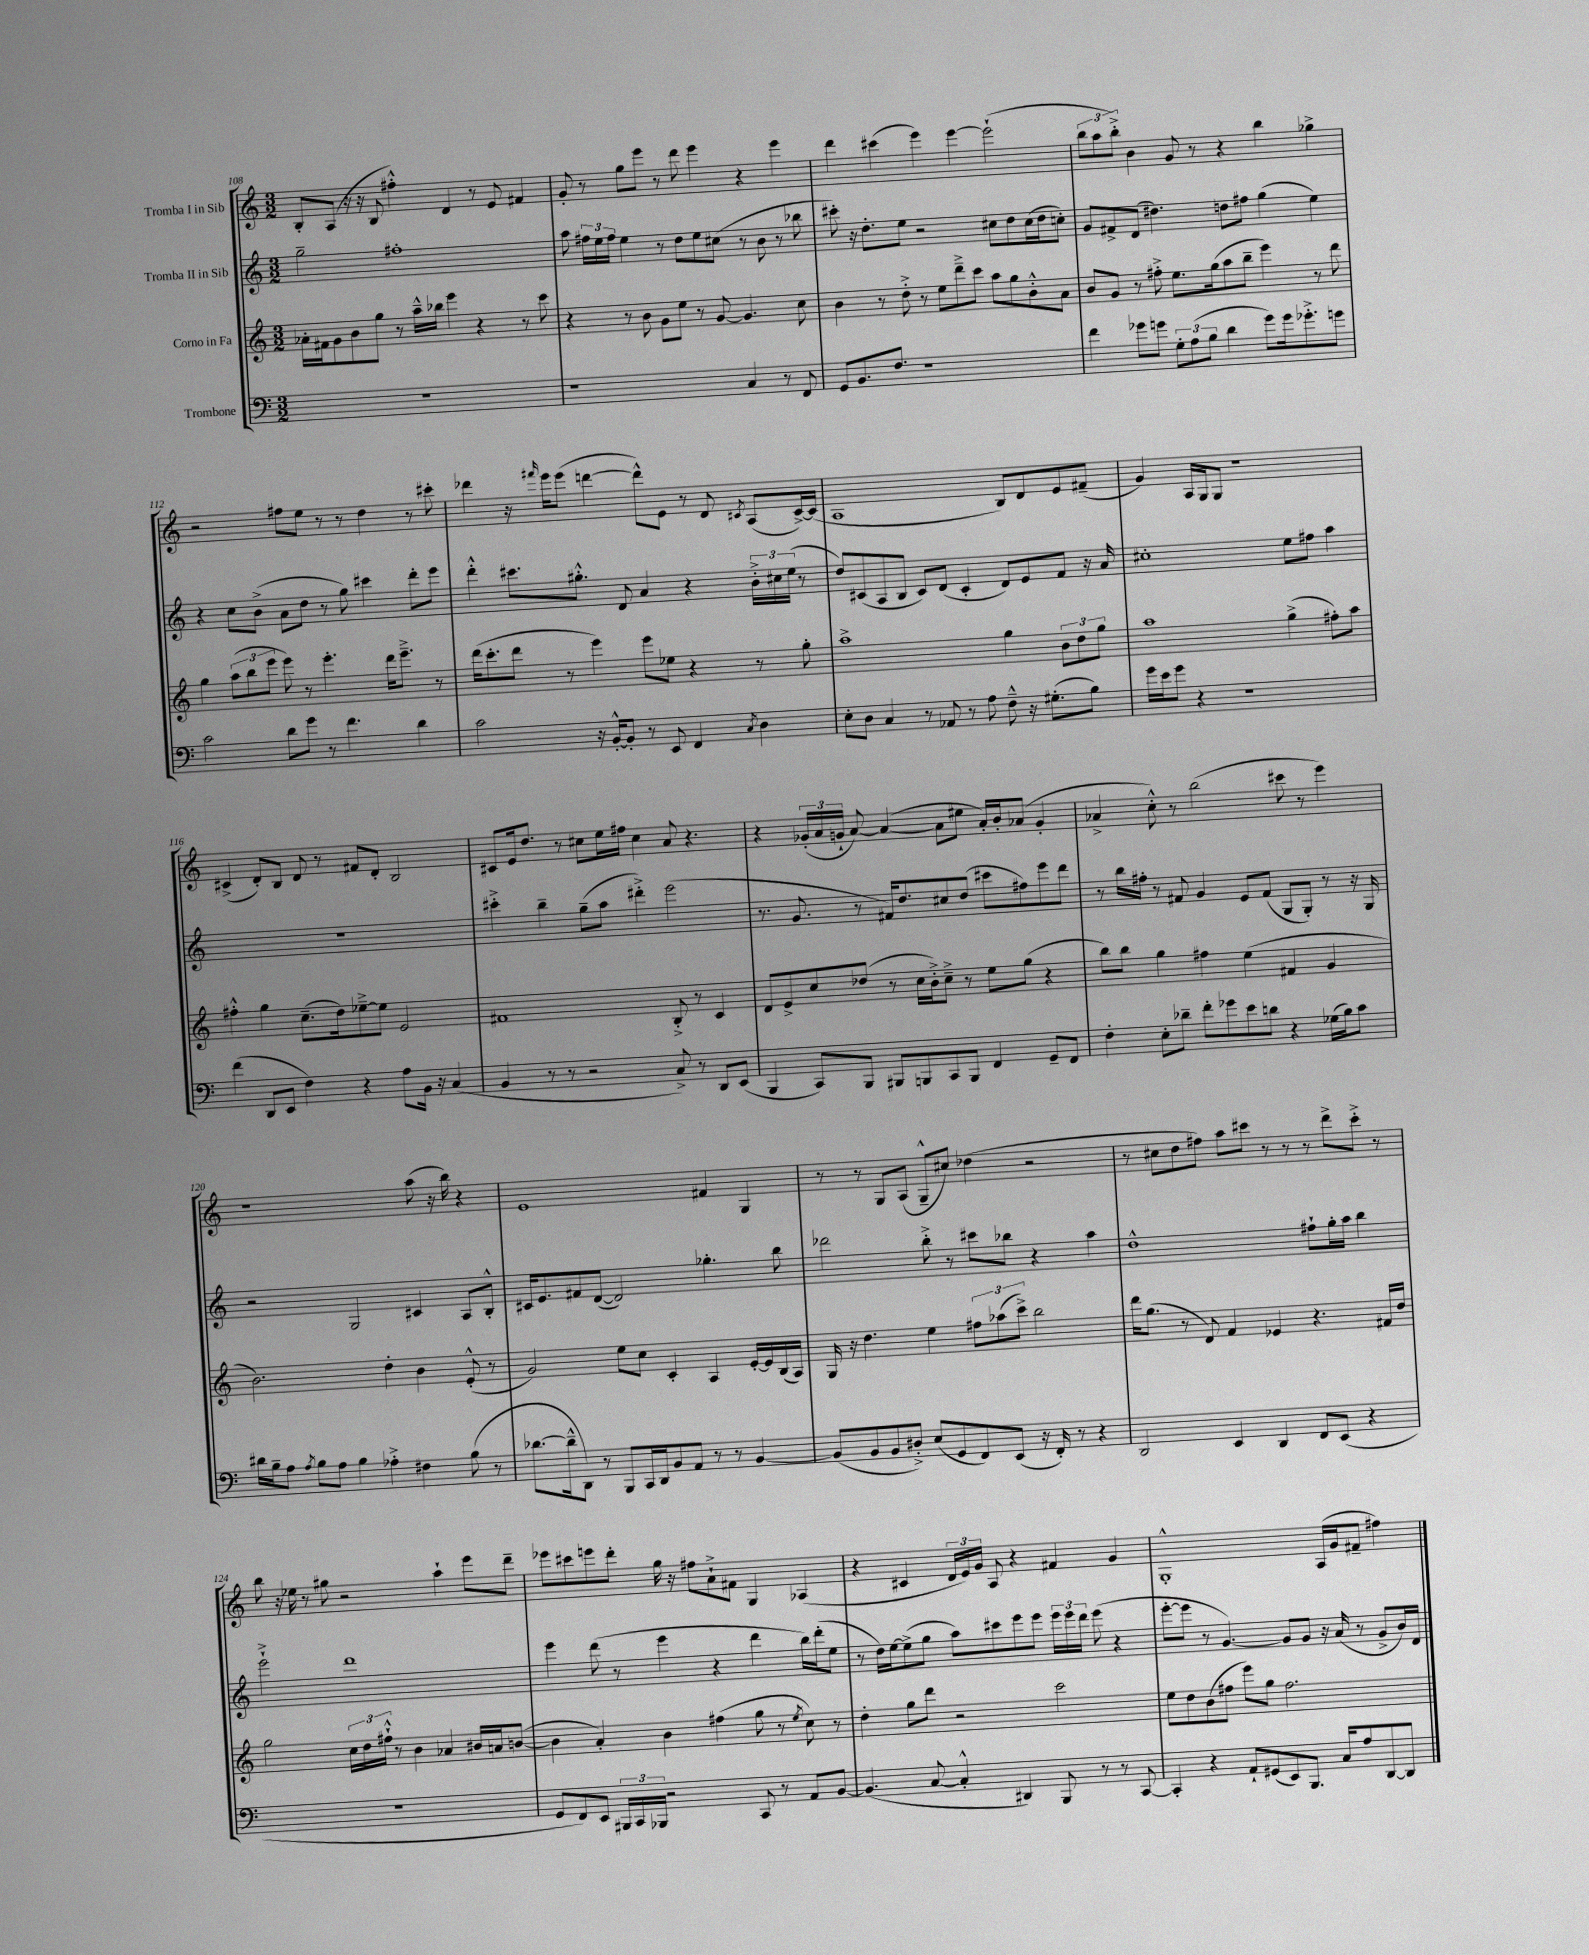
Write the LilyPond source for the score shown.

<<
\new StaffGroup <<
\new Staff = "s0" \with { instrumentName = "Tromba I in Sib" } {
    \clef treble \key c \major \numericTimeSignature \time 3/2
    \autoBeamOff b8[-. a8]( r16 r16 b8 fis''4-.-^) d'4 r8 e'8 fis'4 |
    g'8-. r8 g''8[ e'''8] r8 d'''8 e'''4 r4 e'''4 |
    d'''4 cis'''4( e'''4) e'''4~ e'''2-!( |
    \tuplet 3/2 { b''8[ a''8 b''8]-.->) } b'4 g'8 r8 r4 b''4 ges''4-> |
    r2 fis''8[ e''8] r8 r8 d''4 r8 cis'''8-. |
    des'''4 r16 \grace { fis'''16 } e'''16[ e'''8]( d'''4~ d'''8[-^) e'8] r8 d'8 \acciaccatura { cis'8 } a8[( cis'16~->) cis'16]( |
    a1 b8[) d'8 e'8 fis'8]--( |
    g'4) a16[ g16 g8] r1 |
    cis'4->( d'8[-.) b8] d'8 r8 fis'8[ d'8]-. b2 |
    cis'8[ e'16 d''8.] r8 cis''8[ e''16 fis''16] cis''4 a'8 r4. |
    r4 \tuplet 3/2 { ges'16[-.( a'16 g'16]-! } a'8~) a'4~( a'8[ eis''8] a'16[-.) b'16-. aes'8]( g'4-. |
    aes'4-> c''8-.-^) r8 b''2( cis'''8 r8 e'''4) |
    r1 a''8( r16 b''16) r4 |
    e'1 fis'4 g4 |
    r8 r8 g8[ a8]( g8[---^ cis''8]) des''4( r2 |
    r8 cis''8[ d''8 fis''8]) a''8[ cis'''8] r8 r8 r8 d'''8[-> cis'''8]-.-> r8 |
    b''8 r16 ees''16 r8 gis''8 r2 a''4-! e'''8[ d'''8]-- |
    ees'''8[ cis'''8 e'''8 d'''8]-. g''16 r16 fis''8[ a'8-!-> fis'8] g4 aes4( |
    r4 cis'4 \tuplet 3/2 { d'16[ e'16) g'16] } a8 r4 fis'4 g'4 |
    g1-.-^ a16[( g'16 fis'8]-- fis''4) \bar "|." |
}
\new Staff = "s1" \with { instrumentName = "Tromba II in Sib" } {
    \clef treble \key c \major \numericTimeSignature \time 3/2
    \autoBeamOff g''2-- fis''1-. |
    a''8 \tuplet 3/2 { fis''16[ e''16 fis''16] } e''4 r8 d''8[ e''8 cis''8]( r8 b'8 r8 bes''8 |
    cis'''8-.) r16 d''8.[-. e''8] r2 cis''8[ d''8 cis''16( d''16 c''8]-.) |
    g'8[ fis'8-> d'8]( dis''4.) d''8[ fis''8] g''4( e''4) |
    r4 c''8[ b'8]->( a'8[ d''8] r8 g''8) cis'''4 d'''8[-. e'''8] |
    d'''4-.-^ cis'''8.[ gis''8.]-.-^ d'8 a'4 r4 \tuplet 3/2 { b'16[-.-> cis''16 e''16]( } r8 |
    d''8[) cis'8( a8 b8] cis'8[) d'8]( cis'4-. d'8[) e'8 f'8] r16 a'16 |
    cis''1-. e''8[ fis''8] a''4 |
    R1. |
    cis'''4-.-> b''4-- g''8[--( a''8] dis'''4-.->) e'''2( |
    r8. g'8. r8 fis'16[) d''8. cis''8 d''8]( cis'''8[ fis''8) e'''8 d'''8] |
    r8 b''16[ fis''16]-. r8 fis'8 g'4 e'8[ fis'8]( g8[ g8]-.) r8 r16 g16 |
    r2 g2 cis'4 a8[ b8]-.-^ |
    cis'16[ e'8. fis'8 d'8]~( d'2) ges''4.-. b''8 |
    des'''2 b''8-.-> r8 cis'''8[ bes''8] r4 a''4 |
    d''1-^ fis''8[-! g''16-. a''16] b''4 |
    e'''2-!-> d'''1 |
    e'''4 d'''8( r8 e'''4 r4 d'''4 b''16[) d'''16-.( e''8] |
    r8 d''16[) e''16~ e''8->( g''8] a''8[) cis'''8 e'''8 e'''8] \tuplet 3/2 { e'''16[ e'''16 d'''16] } e'''8( r4 |
    e'''8[~-. e'''8] r8 g'4.~) g'8[ g'8] r16 a'16( r8 g'8[-> b'16) d'16] \bar "|." |
}
\new Staff = "s2" \with { instrumentName = "Corno in Fa" } {
    \clef treble \key c \major \numericTimeSignature \time 3/2
    \autoBeamOff aes'16[-. fis'16 g'8 b'8 g''8] r8 a''16[---^ bes''16] e'''4 r4 r8 c'''8 |
    r4 r8 b'8 g'8[ e''8] r8 g'8~ g'4. c''8 |
    b'4 r8 d''8-.-> r8 e''8[ d'''8---> c'''8] a''8[ g''8 b'8-.-^ a'8] |
    b'8[ g'8] r8 fis''8-.-> e''8.[ g''16( a''8 b''8]-- e'''4) r8 d'''8 |
    g''4 \tuplet 3/2 { a''8[( b''8 e'''8] } e'''8) r8 e'''4.-. d'''16[ e'''8.]---> r8 |
    d'''16[( c'''8.-. d'''8] r8 e'''4) e'''8[ ees''8] r4 r8 g''8-. |
    a''1-> g''4 \tuplet 3/2 { b'8[ d''8 g''8] } |
    a''1 g''4->( fis''8[-.) a''8] |
    fis''4-.-^ g''4 c''8.[--( d''16) ees''8~---> ees''8] e'2 |
    fis'1 b8-.-> r8 c'4 |
    d'8[ e'8-> c''8 des''8]( r8 c''16[ b'16-.->) c''8]---> r8 e''8[ g''8]( r4 |
    b''8[) b''8] g''4 fis''4 e''4( fis'4 g'4 |
    b'2.) d''4-. b'4 e'8-.-^( r8 |
    g'2) e''8[ c''8] c'4-. a4 e'16[~-. e'16 b16( a16]) |
    g16 r16 d''4. e''4 \tuplet 3/2 { fis''8[ aes''8( c'''8]->) } b''2 |
    d'''16[ g''8.]( r8 d'8) f'4 ees'4 r4. fis'16[ d''16] |
    g''2 \tuplet 3/2 { c''16[ d''16 fis''16]-!-^ } r8 b'4 aes'4 bis'16[ a'16 b'8]~( |
    b'4 a'4-.) b'4 fis''4( g''8 r8 \acciaccatura { e''8 } c''8) r8 |
    d''4-. g''8[ d'''8] r2 c'''2 |
    e''8[ d''8 b'8( fis''8] e'''8[) g''8] fis''2. \bar "|." |
}
\new Staff = "s3" \with { instrumentName = "Trombone" } {
    \clef bass \key c \major \numericTimeSignature \time 3/2
    \autoBeamOff R1. |
    r1 c4 r8 f,8 |
    g,8[ b,8. f8.] r1 |
    f'4 ges'8[ g'8] \tuplet 3/2 { g8[-. a8( b8] } d'4 g'8[) g'16 ges'8.-.-> g'8] |
    c'2 d'8[ g'8] r8 f'4. d'4 |
    c'2 r16 b,16[~-.-^ b,8]-. r8 e,8 f,4 \acciaccatura { c8 } d4 |
    e8[-. d8] c4 r8 aes,8 r8 a8 f8---^ r16 gis8.[-.( b8]) |
    g'16[ e'16 g'8] r4 r1 |
    f'4( d,8[ e,8] f4) r4 a8[ b,16] r16 c4( |
    b,4 r8 r8 r2 c8->) r8 d,8[ e,8]( |
    b,,4 c,8[) b,,8] bis,,8[ b,,8 c,8 b,,8] f,4 g,8[-- f,8] |
    f4-. e8[-. des'8]-- f'8[-. ges'8 e'8 d'8] r4 ges16[( b16) c'8] |
    dis'16[ b16-- a8] \acciaccatura { a8 } b8[ a8] b4 aes4-.-> fis4 b8( r8 |
    des'8.[~ des'16---^ d,8]) r8 b,,8[ c,16 d,16 b,8 a,8] r8 r8 b,4~ |
    b,8[( b,8 b,8 dis8]-.->) e8[( g,8 f,8) e,8]( r16 f,16-.) r8 r4 |
    d,2 e,4 d,4 f,8[ e,8]( r4 |
    R1. |
    g,8[ f,8) e,8] \tuplet 3/2 { bis,,16[ c,16 bes,,16] } r2 c,8 r8 a,8[ b,8]~ |
    b,4.( c8~ c4-.-^ dis,4) b,,8 r8 r8 c,8~ |
    c,4-. r4 a,8[-! gis,8( e,8) b,,8.] c16[ a8 d,8~ d,8] \bar "|." |
}
>>
>>
\layout { \context { \Score currentBarNumber = #108 } }
